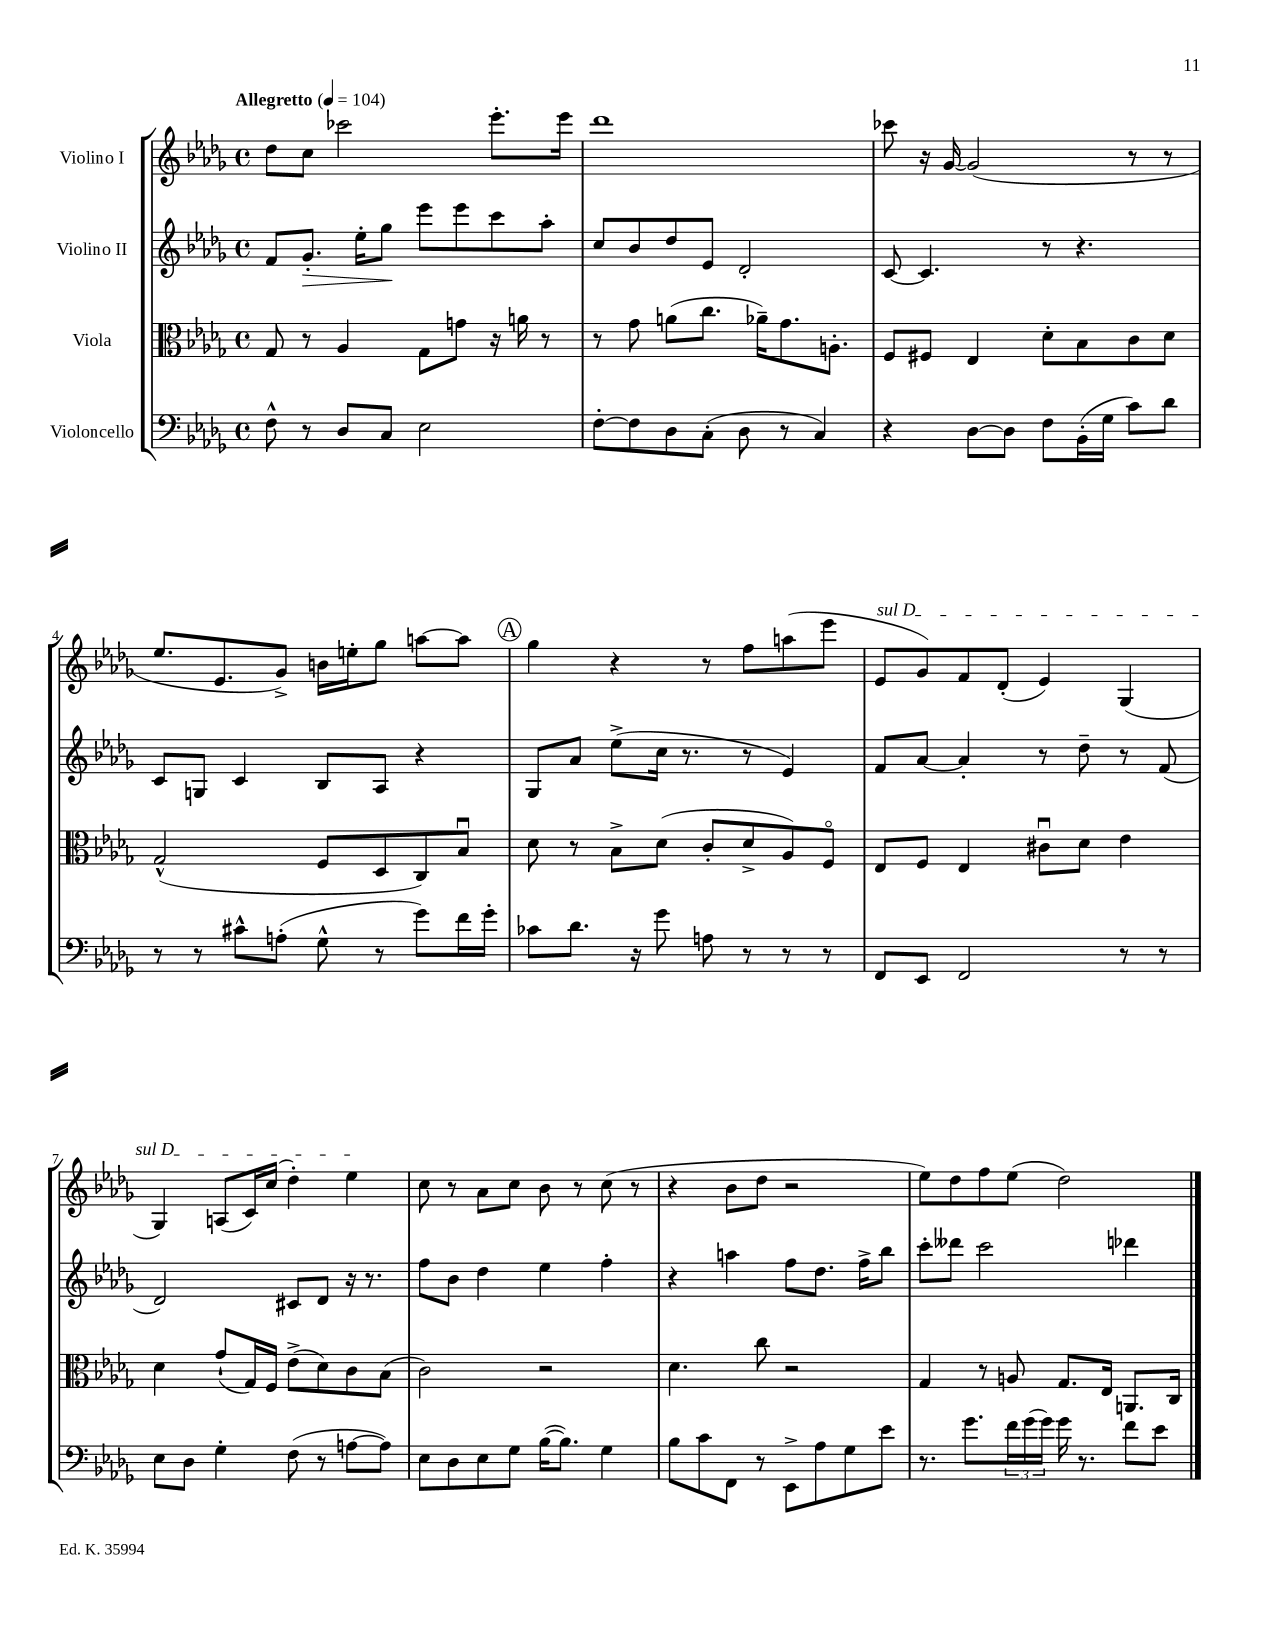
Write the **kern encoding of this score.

**kern	**kern	**kern	**kern
*staff4	*staff3	*staff2	*staff1
*clefF4	*clefC3	*clefG2	*clefG2
*k[b-e-a-d-g-]	*k[b-e-a-d-g-]	*k[b-e-a-d-g-]	*k[b-e-a-d-g-]
*M4/4	*M4/4	*M4/4	*M4/4
*met(c)	*met(c)	*met(c)	*met(c)
*MM104	*MM104	*MM104	*MM104
8F^^	8G-	8f	8dd-
8r	8r	8.g-'	8cc
8D-	4A-	.	2ccc-
.	.	16ee-'	.
8C	.	8gg-	.
2E-	8G-	8eee-	.
.	8g	8eee-	.
.	16r	8ccc	8.eee-'
.	16a	.	.
.	8r	8aa-'	.
.	.	.	16eee-
=	=	=	=
[8F'	8r	8cc	1ddd-
8F]	8g-	8b-	.
8D-	(8a	8dd-	.
(8C'	8.cc	8e-	.
8D-	.	2d-'	.
.	16a-~)	.	.
8r	8.g-	.	.
4C)	.	.	.
.	8.A'	.	.
=	=	=	=
4r	8F	[8c	8ccc-
.	8F#	4.c]	16r
.	.	.	[16g-
[8D-	4E-	.	(2g-]
8D-]	.	.	.
8F	8d-'	8r	.
(16BB-'	8B-	4.r	.
16G-	.	.	.
8c)	8c	.	8r
8d-	8d-	.	8r
=	=	=	=
8r	(2G-^^	8c	8.ee-
8r	.	8G	.
.	.	.	8.e-
8c#^^	.	4c	.
(8A'	.	.	8g-^)
8G-^^	8F	8B-	16b
.	.	.	16ee'
8r	8D-	8A-	8gg-
8g-)	8C)	4r	[8aa
16f	8B-u	.	8aa]
16g-'	.	.	.
=	=	=	=
8c-	8d-	8G-	4gg-
8.d-	8r	8a-	.
.	8B-^	(8ee-^	4r
16r	.	.	.
8g-	(8d-	16cc	.
.	.	8.r	.
8A	8c'	.	8r
8r	8d-^	8r	8ff
8r	8A-)	4e-)	(8aa
8r	8Fo	.	8eee-
=	=	=	=
8FF	8E-	8f	8e-
8EE-	8F	[8a-	8g-)
2FF	4E-	4a-']	8f
.	.	.	(8d-'
.	8c#u	8r	4e-)
.	8d-	8dd-~	.
8r	4e-	8r	(4G-
8r	.	(8f	.
=	=	=	=
8E-	4d-	2d-)	4G-)
8D-	.	.	.
4G-'	(8g-`	.	(8A
.	16G-)	.	16c)
.	16F	.	(16cc
(8F	(8e-^	8c#	4dd-')
8r	8d-)	8d-	.
[8A	8c	16r	4ee-
.	.	8.r	.
8A])	(8B-	.	.
=	=	=	=
8E-	2c)	8ff	8cc
8D-	.	8b-	8r
8E-	.	4dd-	8a-
8G-	.	.	8cc
([16B-	2r	4ee-	8b-
8.B-])	.	.	.
.	.	.	8r
4G-	.	4ff'	(8cc
.	.	.	8r
=	=	=	=
8B-	4.d-	4r	4r
8c	.	.	.
8FF	.	4aa	8b-
8r	8cc	.	8dd-
8EE-^	2r	8ff	2r
8A-	.	8.dd-	.
8G-	.	.	.
.	.	16ff^	.
8e-	.	8bb-	.
=	=	=	=
8.r	4G-	8ccc'	8ee-)
.	.	8ddd--	8dd-
8.g-	.	.	.
.	8r	2ccc	8ff
24f	8A	.	(8ee-
(24g-	.	.	.
24g-)	.	.	.
16g-	8.G-	.	2dd-)
8.r	.	.	.
.	16E-	.	.
8f	8.AA	4ddd-	.
8e-	.	.	.
.	16C	.	.
==	==	==	==
*-	*-	*-	*-
